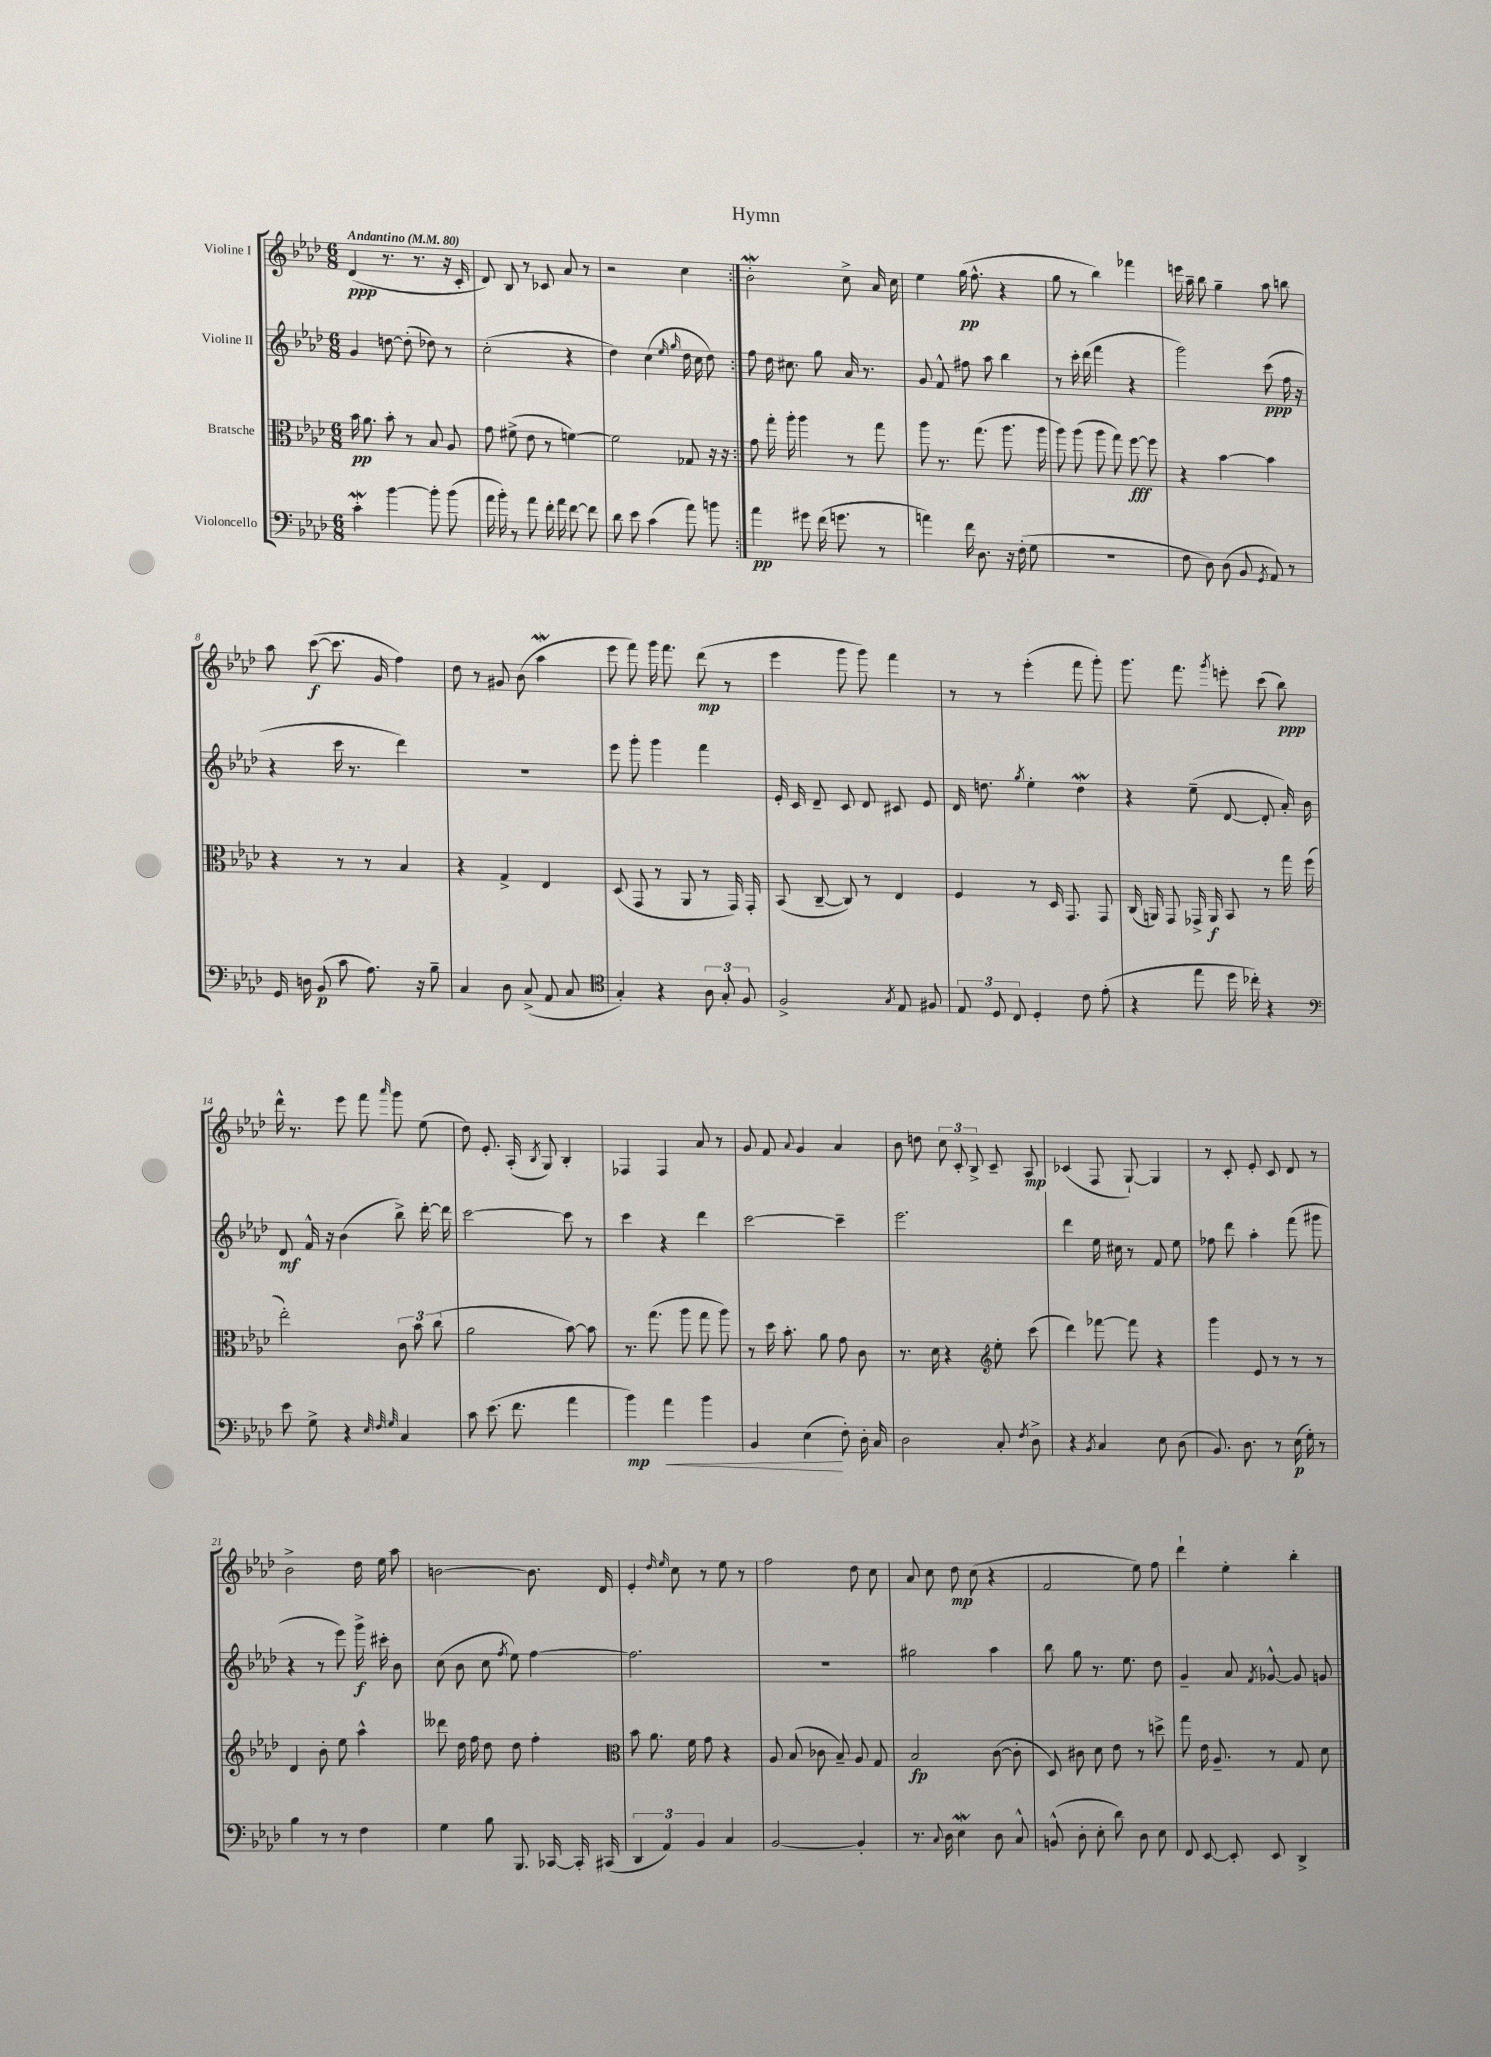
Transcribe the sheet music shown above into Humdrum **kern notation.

**kern	**kern	**kern	**kern
*staff4	*staff3	*staff2	*staff1
*clefF4	*clefC3	*clefG2	*clefG2
*k[b-e-a-d-]	*k[b-e-a-d-]	*k[b-e-a-d-]	*k[b-e-a-d-]
*M6/8	*M6/8	*M6/8	*M6/8
*MM80	*MM80	*MM80	*MM80
4c'	16b-	4g	(4d-
.	8.a-	.	.
[4b-	8b-'	[8dd	8.r
.	8r	(8dd']	.
.	.	.	8.r
8b-']	8B-	8dd-)	.
(8b-	8A-	8r	16r
.	.	.	16c'
=	=	=	=
16a-	8g	(2cc'	8d-)
16b-')	.	.	.
8r	(8f#^	.	8B-
8a-	8e-	.	8r
16f'	8r	.	8c-
16a-	.	.	.
[8f	[4f)	4r	8a-
8f]	.	.	8r
=	=	=	=
8d-	2f]	4dd-)	2r
8e-	.	.	.
(4c	.	(4cc	.
.	.	16qqee-	.
.	.	16qqgg	.
8a-)	8G-	16dd-	4cc
.	.	16cc	.
8b	16r	8dd-)	.
.	16r	.	.
=:|!	=:|!	=:|!	=:|!
4a-	8g	8ff	2b-'
.	16gg'	16dd-	.
.	16aa-'	8.cc#	.
8g#	4aa-	.	.
(16f	.	8gg	.
8.g	.	.	.
.	8r	16a-	8cc^
.	.	8.r	.
8r	8gg	.	16a-
.	.	.	16cc
=	=	=	=
4a)	8aa-	8g	4ee-
.	8.r	8f^^	.
16f	.	8ff#	(16gg
8.D-	(8.gg	.	8.ff^^
.	.	8aa-	.
16r	8.aa-	4bb-	4r
(16F'	.	.	.
8G	.	.	.
.	16aa-	.	.
=	=	=	=
2.r	8aa-)	8r	8gg
.	(8aa-	16ccc'	8r
.	.	(16ddd-	.
.	8aa-	4fff	4bb-)
.	8gg)	.	.
.	[8ff	4r	4fff-
.	8ff]	.	.
=	=	=	=
8F	4r	2ggg)	16eee
.	.	.	16aa-~
8D-)	.	.	8bb-
(8D-	[4b-	.	4gg~
8BB-	.	.	.
8qGG	.	.	.
8AA-)	4b-]	(8ccc	8aa-
8r	.	16ff	8bb
.	.	16r	.
=	=	=	=
16GG	4r	4r	8aa-
16D	.	.	.
(8BB-	.	.	([8ccc
8c	8r	16ccc	8.ccc]
.	.	8.r	.
8.A-)	8r	.	.
.	.	.	16g
.	4B-	4ddd-)	4ff)
16r	.	.	.
8B-~	.	.	.
=	=	=	=
4C	4r	2.r	8dd-
.	.	.	8r
8D-	4G^	.	8g#
(8C^	.	.	(8b-
8AA-	4E-	.	4aa-
8C	.	.	.
=	=	=	=
*clefC4	*	*	*
4G')	(8D-	8eee-	8eee-
.	8GG	8ggg'	8fff)
4r	8r	4ggg	16ggg
.	.	.	8.fff
.	8AA-	.	.
12A-	8r	4fff	(8ddd-
12G'	.	.	.
.	16GG)	.	8r
12F	.	.	.
.	16GG'	.	.
=	=	=	=
2F^	(8BB-	16e-'	4eee-
.	.	16c	.
.	[8C~	8d-~	.
.	8C])	8c	8ggg
.	8r	8d-	8ggg)
8qG	.	.	.
8E-	4E-	8c#	4fff
8F#	.	8e-	.
=	=	=	=
12E-	4F	16d-	8r
.	.	8.dd	.
12D-	.	.	.
.	.	.	8r
12C	.	.	.
.	.	8qgg	.
4D-'	8r	4ee-'	(4eee-'
.	16D-	.	.
.	8.GG	.	.
8c	.	4dd	8fff
(8e-'	8GG	.	8ggg')
=	=	=	=
4r	(16C	4r	8.ggg
.	16AA)	.	.
.	8GG	.	.
.	.	.	8.fff
8ee-	16GG-^	(8ee-~	.
.	16AA	.	.
.	.	.	8qggg
16dd-	8BB-	[8d-	8eee'
16cc-')	.	.	.
4r	8r	8d-']	(8ccc
.	16gg	16a-')	8bb-)
.	(16ff	16b-	.
=	=	=	=
*clefF4	*	*	*
8e-	2ee-')	8d-	16ddd-^^
.	.	.	8.r
8G^	.	16f^^	.
.	.	16r	.
4r	.	(4b-	8eee-
.	.	.	8fff
32qqE-	.	.	.
32qqF	.	.	.
32qqG	.	.	16qqaaa-
4C	12c	8bb-^)	8ggg
.	12b-	.	.
.	.	[16ddd-'	(8ee-
.	(12cc	.	.
.	.	16ddd-]	.
=	=	=	=
8c	2a-	[2ccc	8dd-)
(8.e-	.	.	8.e-'
8.f	.	.	(16A-'
.	.	.	8qB-
.	.	.	8G)
4a-	[8b-)	8ccc]	4B-'
.	8b-]	8r	.
=	=	=	=
4b-)	8.r	4ccc	4F-
.	(8.gg	.	.
4a-	.	4r	4F-
.	8aa-	.	.
4b-	8gg	4ddd-	8a-
.	8aa-)	.	8r
=	=	=	=
4BB-	8r	[2ccc	8g
.	16dd-	.	8f
.	8.b-'	.	.
.	.	.	8qqa-
(4E-	.	.	4g
.	8a-	.	.
8F')	8g	4ccc~]	4a-
16D-'	8c	.	.
16C	.	.	.
=	=	=	=
2D-	8.r	2.eee-	8b-
.	.	.	8dd
.	16d-	.	.
.	4r	.	12cc
.	.	.	12c'
.	.	.	12B-^
*	*clefG2	*	*
8C'	8ee-'	.	8c~
8qF	.	.	.
8D-^	(8ccc	.	8A-
=	=	=	=
4r	4ddd-)	4ddd-	(4c-
8qBB-	.	.	.
4C	[8fff-	16ee-	8F
.	.	16cc#	.
.	8fff-]	8r	[8G`)
8E-	4r	8f	4G]
(8D-	.	8ee-	.
=	=	=	=
8.BB-)	4ggg	8ff-	8r
.	.	8ddd-	8c'
8.D-	.	.	.
.	8e-	4aa-'	8e-'
8r	8r	.	8c
(16E-	8r	(8fff	8d-
16G')	.	.	.
8r	8r	8ggg#	8r
=	=	=	=
4B-	4d-	4r	2b-^
8r	8b-'	8r	.
8r	8ee-	8eee-)	.
4F	4aa-^^	16ggg^	16dd-
.	.	16ccc#'	16ee-
.	.	8b-	8aa-
=	=	=	=
4G	8ddd--	(8cc	[2b
.	16dd-	8b-	.
.	16ff	.	.
8B-	8dd-	8cc	.
.	.	8qff	.
8.BBB-	8dd-	8ee-)	.
.	4ff'	[4ff	8.b]
[16CC-	.	.	.
16CC-']	.	.	.
(16CC#	.	.	16d-
=	=	=	=
*	*clefC3	*	*
6DD-	8b-	2.ff]	4e-'
.	8.a-	.	.
6AA-)	.	.	.
.	.	.	16qqdd-
.	.	.	16qqee-
.	.	.	8cc
.	16f	.	.
6BB-	.	.	.
.	8g	.	8r
4C	4r	.	8ee-
.	.	.	8r
=	=	=	=
[2BB-	8A-	2.r	2ff
.	(8B-	.	.
.	8c-	.	.
.	8B-~)	.	.
4BB-']	8A-	.	8dd-
.	8G	.	8cc
=	=	=	=
8.r	2B-	2gg#	8a-
.	.	.	8cc
8qqC	.	.	.
16D-	.	.	.
4E-	.	.	8dd-
.	.	.	(8cc
8D-	([8c	4aa-	4r
8C^^	8c']	.	.
=	=	=	=
(8BB^^	8D-)	8bb-	2f
8D-'	8c#	8gg	.
8E-'	8d-	8.r	.
8d-)	8e-	.	.
.	.	8.ee-	.
8D-	8r	.	8ee-)
8E-	8dd^	8dd-	8ff
=	=	=	=
8FF	8gg	4g~	4ddd-`
[8EE-	16e-	.	.
.	8.A-~	.	.
8EE-']	.	8a-	4ee-'
.	.	8qf	.
8EE-	8r	[8g-^^	.
4DD-^	8G	8g-]	4bb-'
.	8d-	8g	.
==	==	==	==
*-	*-	*-	*-
